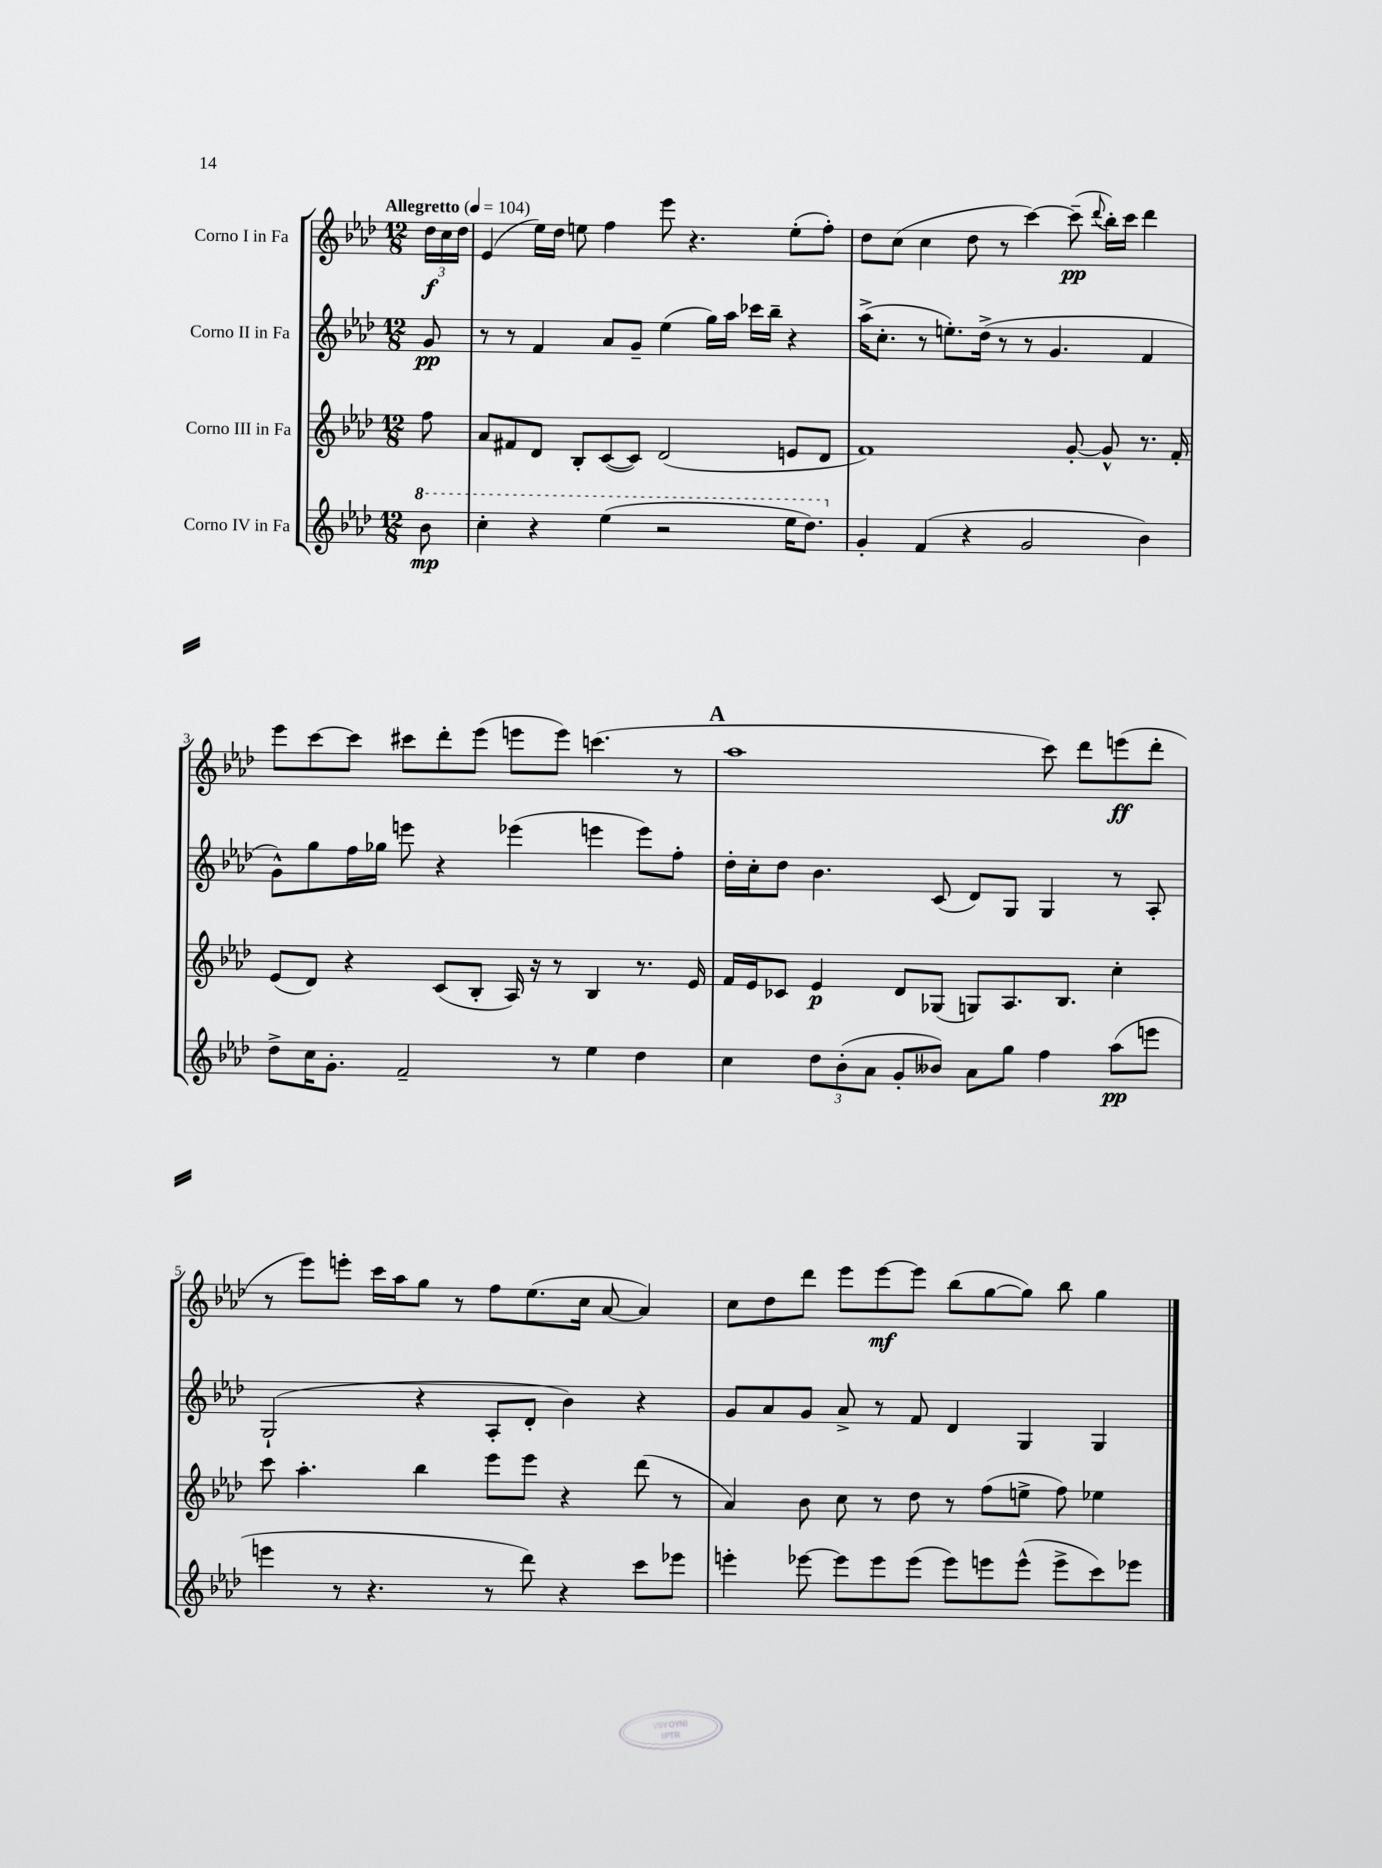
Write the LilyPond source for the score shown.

<<
\new StaffGroup <<
\new Staff = "s0" \with { instrumentName = "Corno I in Fa" } {
    \clef treble \key aes \major \numericTimeSignature \time 12/8 \partial 8 \tempo "Allegretto" 4 = 104
    \autoBeamOff \tuplet 3/2 { des''16[\f c''16 des''16] } |
    ees'4( ees''16[) des''16] e''8 f''4 ees'''8 r4. e''8[-.( f''8]-.) |
    des''8[ c''8]( c''4 des''8 r8 c'''4~) c'''8--\pp( \appoggiatura { des'''8 } bes''16[-.) c'''16] des'''4 |
    ees'''8[ c'''8~ c'''8] cis'''8[ des'''8-. ees'''8]( e'''8[ e'''8]) c'''4.( r8 |
    \mark \markup { \bold "A" } aes''1 c'''8) des'''8[ e'''8\ff( des'''8]-. |
    r8 ees'''8[) e'''8]-. c'''16[ aes''16 g''8] r8 f''8[ ees''8.( c''16] aes'8~ aes'4) |
    c''8[ des''8 des'''8] ees'''8[ ees'''8~\mf ees'''8] bes''8[( g''8~ g''8]) bes''8 g''4 \bar "|." |
}
\new Staff = "s1" \with { instrumentName = "Corno II in Fa" } {
    \clef treble \key aes \major \numericTimeSignature \time 12/8 \partial 8
    \autoBeamOff g'8\pp |
    r8 r8 f'4 aes'8[ g'8]-- ees''4( g''16[) aes''16] ces'''16[ bes''16]-- r4 |
    aes''16[->( c''8.]-. r8 e''8.[-.) des''16]->( r8 r8 g'4. f'4 |
    g'8[-^) g''8 f''16 ges''16] e'''8 r4 ees'''4( e'''4 e'''8[) f''8]-. |
    \mark \markup { \bold "A" } des''16[-. c''16-. des''8] bes'4. c'8( des'8[) g8] g4 r8 aes8-. |
    g2-!( r4 aes8[-. des'8]-. bes'4) r4 |
    g'8[ aes'8 g'8] aes'8-> r8 f'8 des'4 g4 g4 \bar "|." |
}
\new Staff = "s2" \with { instrumentName = "Corno III in Fa" } {
    \clef treble \key aes \major \numericTimeSignature \time 12/8 \partial 8
    \autoBeamOff f''8 |
    aes'8[ fis'8 des'8] bes8[-. c'8~( c'8]) des'2( e'8[ des'8] |
    f'1) g'8~-. g'8-^ r8. f'16-. |
    ees'8[( des'8]) r4 c'8[( bes8]-. aes16) r16 r8 bes4 r8. ees'16 |
    \mark \markup { \bold "A" } f'16[ ees'16 ces'8] ees'4\p des'8[ ges8]( g8[) aes8. bes8.] c''4-. |
    c'''8 aes''4.-. bes''4 ees'''8[ ees'''8] r4 des'''8( r8 |
    aes'4) bes'8 c''8 r8 des''8 r8 f''8[( e''8]-> f''8) ees''4 \bar "|." |
}
\new Staff = "s3" \with { instrumentName = "Corno IV in Fa" } {
    \clef treble \key aes \major \numericTimeSignature \time 12/8 \partial 8
    \autoBeamOff \ottava #1 bes''8\mp |
    c'''4-. r4 ees'''4( r2 ees'''16[ des'''8.]) \ottava #0 |
    g'4-. f'4( r4 g'2 bes'4) |
    des''8[-> c''16 g'8.]-. f'2-- r8 ees''4 des''4 |
    \mark \markup { \bold "A" } c''4 \tuplet 3/2 { des''8[ bes'8-.( aes'8] } g'8[-. beses'8]) aes'8[ g''8] f''4 aes''8[\pp( e'''8] |
    e'''4 r8 r4. r8 des'''8) r4 c'''8[ ees'''8] |
    e'''4-. ees'''8~ ees'''8[ ees'''8 ees'''8]( ees'''8[) e'''8 e'''8]-^( e'''8[-> c'''8) ees'''8] \bar "|." |
}
>>
>>
